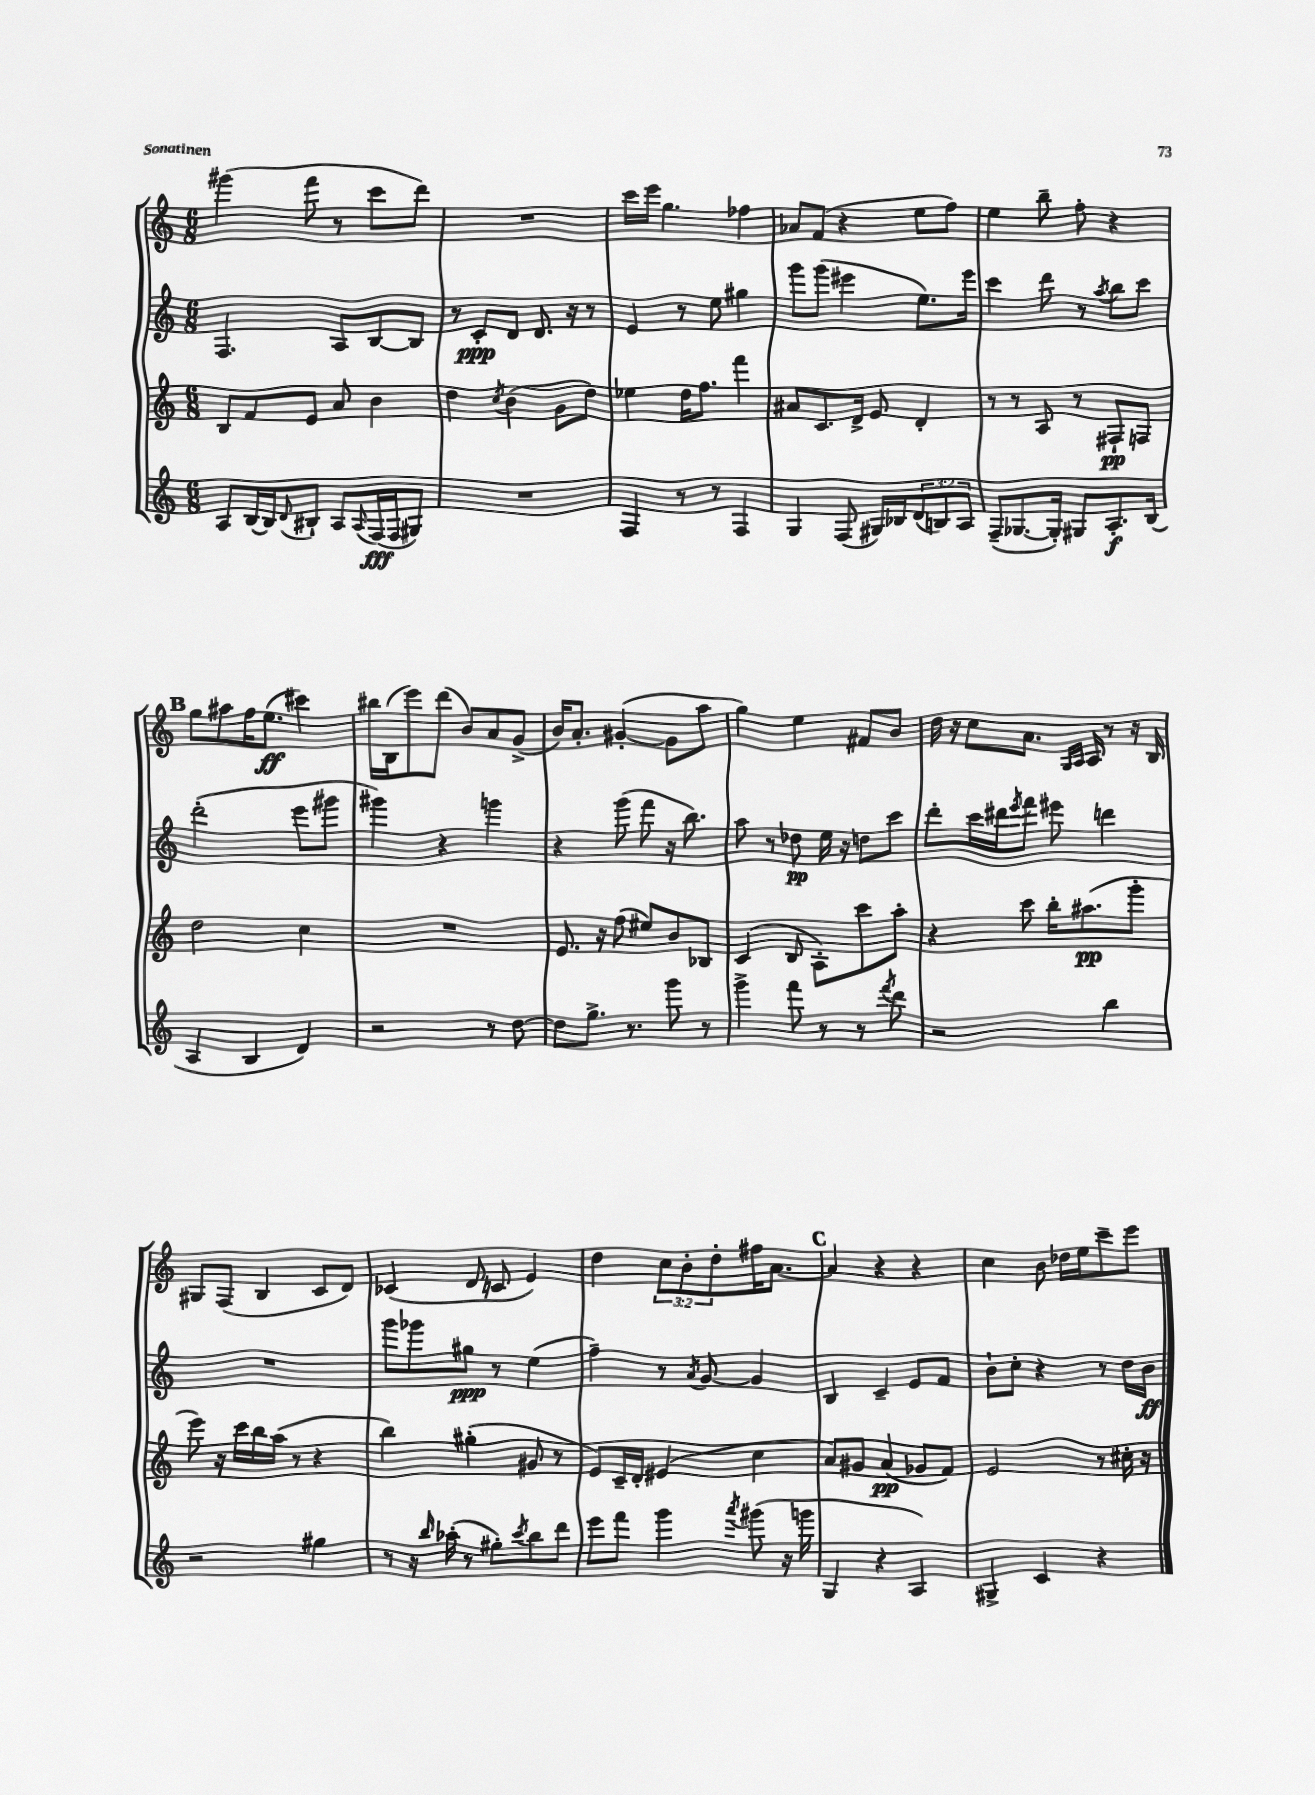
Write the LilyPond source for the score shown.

<<
\new StaffGroup <<
\new Staff = "s0" {
    \clef treble \key c \major \numericTimeSignature \time 6/8 \override Staff.TupletNumber.text = #tuplet-number::calc-fraction-text
    gis'''4( f'''8 r8 c'''8 d'''8) |
    R2. |
    c'''16 e'''16 g''4. fes''4 |
    aes'8 f'8( r4 e''8 f''8) |
    e''4 b''8-- f''8-. r4 |
    \mark \markup { \bold "B" } g''8 ais''8 f''16 e''8.\ff( cis'''4) |
    bis''16 b16( e'''8) d'''8( b'8) a'8 g'8->( |
    b'16) a'8.-. gis'4~-.( gis'8 a''8 |
    g''4) e''4 fis'8 b'8 |
    d''16 r16 c''8 a'8. \grace { g16 a16 } a16 r8 r16 b16 |
    gis8 f8( b4 c'8 d'8) |
    ces'4( d'8 c'8 e'4) |
    d''4 \tuplet 3/2 { c''8 b'8-. d''8-. } fis''16 a'8.~ |
    \mark \markup { \bold "C" } a'4 r4 r4 |
    c''4 b'8 des''16 e''16 c'''8-- e'''8 \bar "|." |
}
\new Staff = "s1" {
    \clef treble \key c \major \numericTimeSignature \time 6/8
    f4. a8 b8~ b8 |
    r8 c'8-.\ppp d'8 d'8. r16 r8 |
    e'4 r8 e''8 gis''4 |
    g'''8 g'''8( eis'''4 e''8.) eis'''16 |
    c'''4 d'''8 r8 \acciaccatura { a''8 } b''8 c'''8 |
    \mark \markup { \bold "B" } d'''2-.( e'''8 gis'''8 |
    gis'''4) r4 g'''4 |
    r4 g'''8( f'''8 r16 b''8.) |
    a''8 r8 des''8\pp e''16 r16 d''8 c'''8 |
    d'''8-. c'''16 dis'''16 \acciaccatura { e'''8 } f'''8 eis'''8 d'''4 |
    R2. |
    g'''8 ges'''8 gis''8\ppp r8 e''4( |
    f''4--) r8 \acciaccatura { a'8 } g'8~ g'4 |
    \mark \markup { \bold "C" } b4 c'4-- e'8 f'8 |
    b'8-! c''8-. r4 r8 d''16 b'16\ff \bar "|." |
}
\new Staff = "s2" {
    \clef treble \key c \major \numericTimeSignature \time 6/8
    b8 f'8 e'8 a'8 b'4 |
    d''4 \acciaccatura { c''8 } b'4( g'8 d''8) |
    ees''4 d''16 f''8. f'''4 |
    ais'8 c'8. d'16-> e'8 d'4-. |
    r8 r8 a8 r8 fis8-!\pp f8 |
    \mark \markup { \bold "B" } d''2 c''4 |
    R2. |
    e'8. r16 f''8( eis''8) b'8 bes8 |
    c'4( b8 a8-.) c'''8 a''8-. |
    r4 c'''8 b''16-. ais''8.\pp( g'''8-. |
    e'''8) r16 c'''16 b''16 a''16( r8 r4 |
    b''4) gis''4-.( gis'8 r8 |
    e'8) c'16-- d'16-. eis'4( c''4 |
    \mark \markup { \bold "C" } a'8) gis'8 a'4\pp( ges'8 f'8) |
    e'2 r8 cis''16-. r16 \bar "|." |
}
\new Staff = "s3" {
    \clef treble \key c \major \numericTimeSignature \time 6/8 \override Staff.TupletNumber.text = #tuplet-number::calc-fraction-text
    a8 b16~ b16 \appoggiatura { d'8 } bis8-! a8 \appoggiatura { a8 } f16\fff( f16 gis8) |
    R2. |
    f4 r8 r8 f4 |
    g4 f8( gis16) bes16 \tuplet 3/2 { d'8( b8) a8 } |
    f8--( ges8.~ ges16-.) gis8 a8.-.\f b16( |
    \mark \markup { \bold "B" } a4 b4 d'4) |
    r2 r8 d''8~ |
    d''8 g''8.-> r8. g'''8 r8 |
    g'''4-> f'''8 r8 r8 \acciaccatura { f'''8 } d'''8 |
    r2 b''4 |
    r2 gis''4 |
    r8 r16 \grace { b''16 } aes''16-.( r8 gis''8-.) \acciaccatura { c'''8 } b''8 d'''8 |
    e'''8 f'''8 g'''4 \acciaccatura { a'''8 } gis'''8( r16 g'''16 |
    \mark \markup { \bold "C" } g4 r4 a4) |
    gis4-> c'4 r4 \bar "|." |
}
>>
>>
\layout { \context { \Score \remove "Bar_number_engraver" } }
